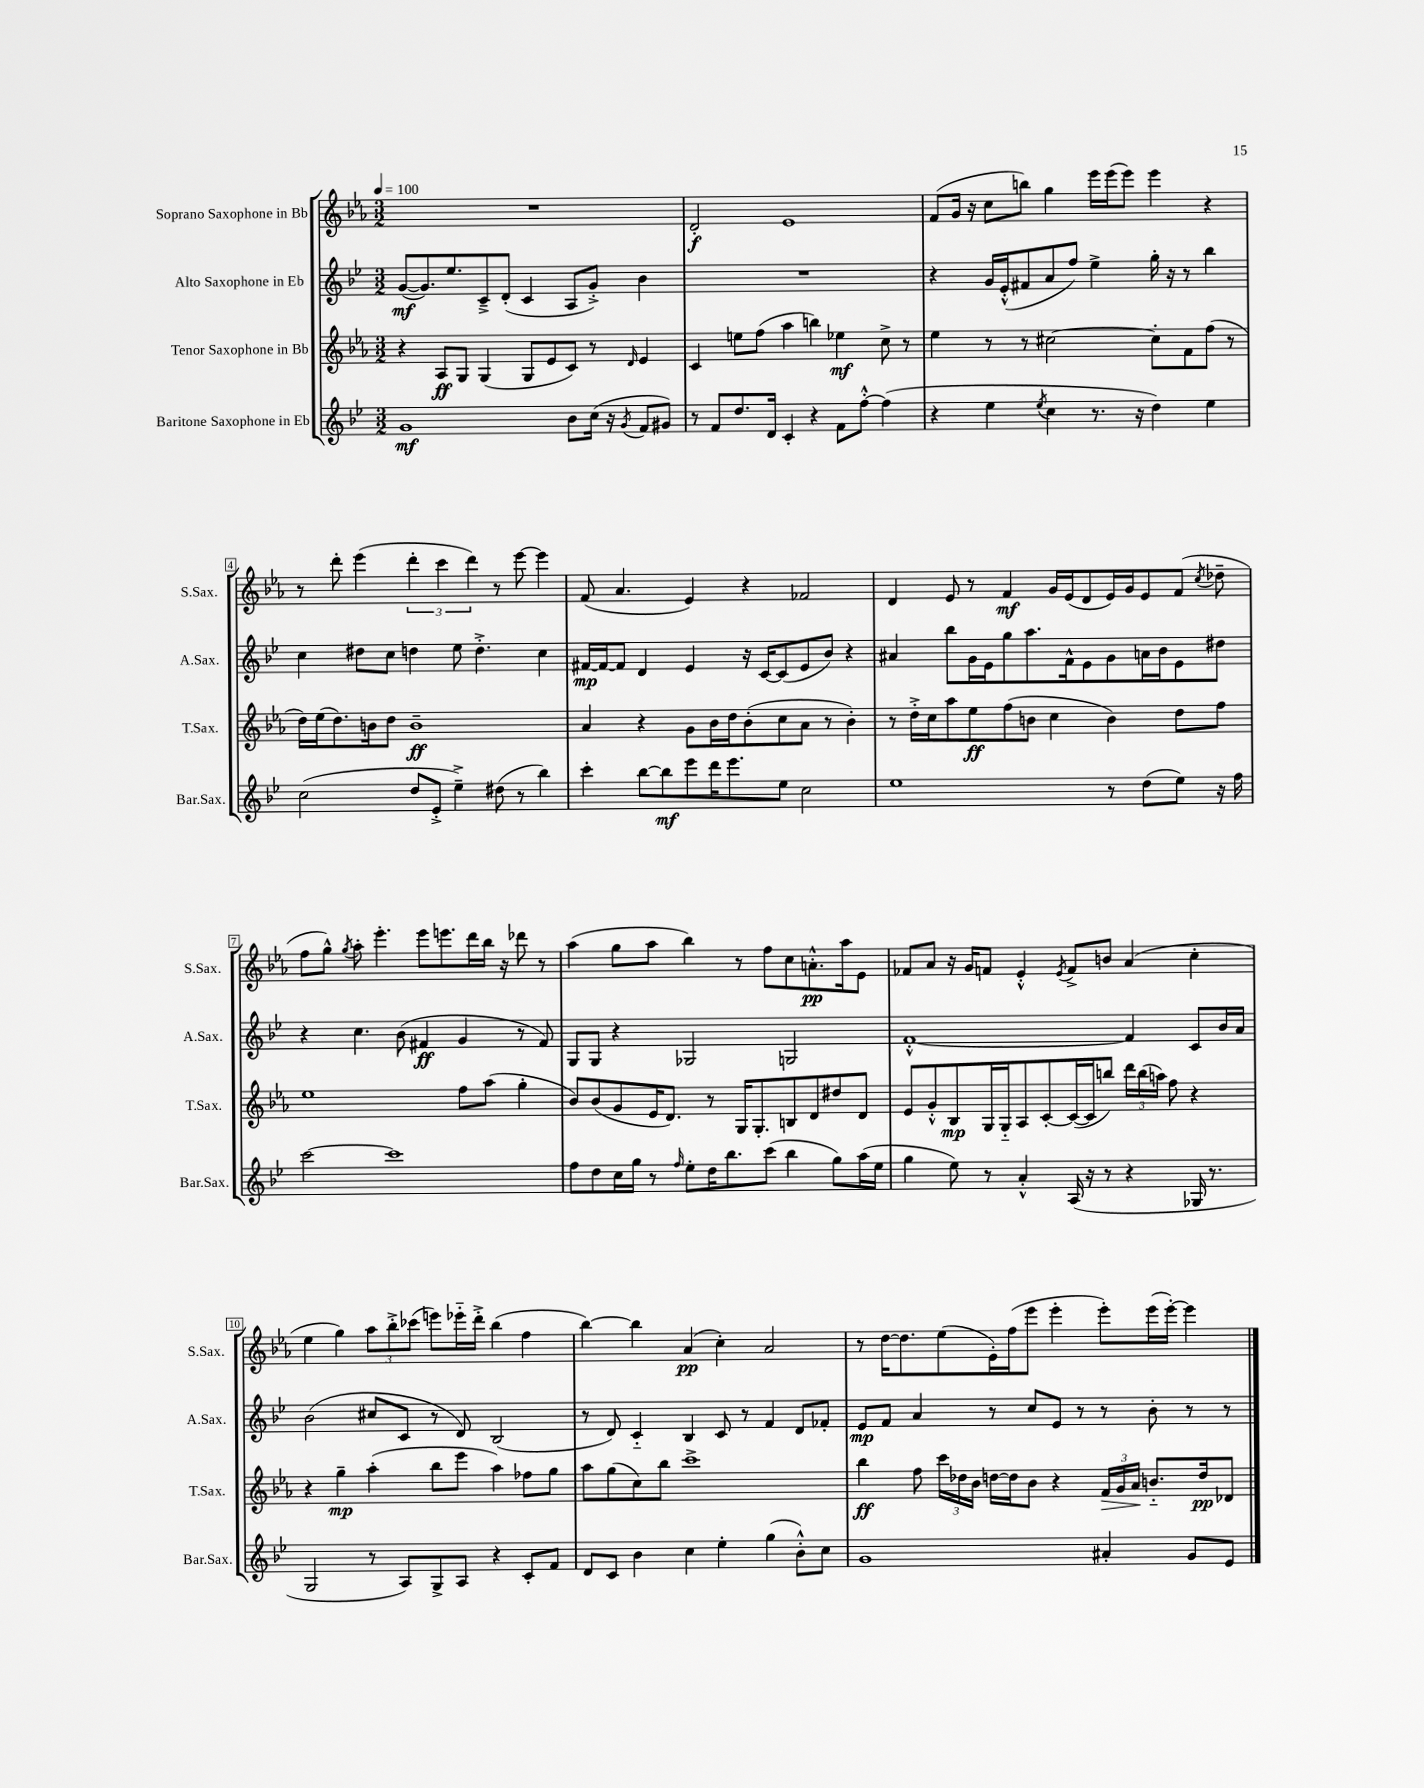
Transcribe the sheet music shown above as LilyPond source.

<<
\new StaffGroup <<
\new Staff = "s0" \with { instrumentName = "Soprano Saxophone in Bb" shortInstrumentName = "S.Sax." } {
    \clef treble \key ees \major \numericTimeSignature \time 3/2 \tempo 4 = 100
    \autoBeamOff R1. |
    d'2-.\f ees'1 |
    f'8[( g'16] r16 c''8[ b''8]) g''4 ees'''16[ ees'''16( ees'''8]) ees'''4 r4 |
    r8 d'''8-. ees'''4( \tuplet 3/2 { d'''4-. c'''4 d'''4) } r8 ees'''8~ ees'''4 |
    f'8( aes'4. ees'4) r4 fes'2 |
    d'4 ees'8 r8 f'4\mf g'16[ ees'16( d'8 ees'16) g'16 ees'8 f'8]( \acciaccatura { c''8 } des''8-- |
    f''8[ g''8]-^) \acciaccatura { g''8 } aes''8-. ees'''4.-. ees'''8[ e'''8. d'''16 bes''16] r16 des'''8 r8 |
    aes''4( g''8[ aes''8] bes''4) r8 f''8[ c''8 a'8.-.-^\pp aes''16 ees'8] |
    fes'8[ aes'8] r16 g'16[ f'8] ees'4-.-^ \acciaccatura { ees'8 } f'8[-> b'8] aes'4( c''4-. |
    ees''4 g''4) \tuplet 3/2 { aes''8[ bes''8-.-> ces'''8]( } e'''8[) ees'''16-_ d'''16]-.-> bes''4( f''4 |
    bes''4~) bes''4 aes'4\pp( c''4-.) aes'2 |
    r8 d''16[~ d''8. ees''8( ees'16-.) f''16( ees'''8] ees'''4-. ees'''8[-.) ees'''16( ees'''16]~-.) ees'''4 \bar "|." |
}
\new Staff = "s1" \with { instrumentName = "Alto Saxophone in Eb" shortInstrumentName = "A.Sax." } {
    \clef treble \key bes \major \numericTimeSignature \time 3/2
    \autoBeamOff g'8[~\mf( g'8.) ees''8. c'8---> d'8]-.( c'4 a8[ g'8]-.->) bes'4 |
    R1. |
    r4 g'16[ ees'16-.-^( fis'8 a'8 f''8]) ees''4-> g''16-. r16 r8 bes''4 |
    c''4 dis''8[ c''8] d''4 ees''8 d''4.-.-> c''4 |
    fis'16[~\mp fis'16~ fis'8] d'4 ees'4 r16 c'16[~ c'8( ees'8 bes'8]) r4 |
    ais'4 bes''8[ g'16 ees'16 g''8 a''8. f'16-^ ees'8 g'8 a'16 bes'16 ees'8 dis''8] |
    r4 c''4. bes'8( fis'4\ff g'4 r8 fis'8) |
    g8[ g8] r4 ges2 g2 |
    f'1~-.-^ f'4 c'8[ bes'16 a'16] |
    bes'2( cis''8[ c'8] r8 d'8) bes2( |
    r8 d'8) c'4-_ bes4 c'8 r8 f'4 d'8[ fes'8]-. |
    ees'8[\mp f'8] a'4 r8 c''8[ ees'8] r8 r8 bes'8-. r8 r8 \bar "|." |
}
\new Staff = "s2" \with { instrumentName = "Tenor Saxophone in Bb" shortInstrumentName = "T.Sax." } {
    \clef treble \key ees \major \numericTimeSignature \time 3/2
    \autoBeamOff r4 aes8[\ff g8] g4( g8[ ees'8 c'8]) r8 \grace { d'16 } ees'4 |
    c'4 e''8[ f''8]( aes''4 b''4) ees''4\mf c''8-> r8 |
    ees''4 r8 r8 cis''2~ cis''8[-. f'8 f''8]( r8 |
    d''16[) ees''16( d''8.) b'16 d''8] b'1--\ff |
    aes'4 r4 g'8[ bes'16 d''16 bes'8-.( c''8 aes'8] r8 bes'4-.) |
    r8 d''16[-.-> c''16 aes''8 ees''8\ff f''8( b'8] c''4 b'4) d''8[ f''8] |
    ees''1 f''8[ aes''8]( g''4-. |
    bes'8[) bes'8( g'8 ees'16 d'8.]) r8 g16[ g8.-. b8 d'8 dis''8 d'8] |
    ees'8[ g'8-.-^ bes8\mp g16 g16-_ aes8 c'8~-. c'16~( c'16 b''8]) \tuplet 3/2 { d'''16[ b''16( a''16]) } f''8 r4 |
    r4 g''4--\mp aes''4-.( bes''8[ ees'''8] aes''4) fes''8[ g''8] |
    aes''8[ g''8( c''8) bes''8] c'''1-> |
    bes''4\ff f''8 \tuplet 3/2 { c'''16[ des''16 bes'16] } d''16[~ d''16 bes'8] r4 \tuplet 3/2 { f'16[\> g'16 aes'16]\! } b'8.[-_ d''16\pp des'8] \bar "|." |
}
\new Staff = "s3" \with { instrumentName = "Baritone Saxophone in Eb" shortInstrumentName = "Bar.Sax." } {
    \clef treble \key bes \major \numericTimeSignature \time 3/2
    \autoBeamOff g'1\mf bes'8[ c''16]( r16 \acciaccatura { g'8 } f'8[ gis'8]) |
    r8 f'8[ d''8. d'16] c'4-. r4 f'8[ f''8]~-.-^ f''4( |
    r4 ees''4 \acciaccatura { ees''8 } c''4 r8. r16 d''4) ees''4 |
    c''2( d''8[ ees'8]-.-> ees''4--->) dis''8( r8 bes''4) |
    c'''4-. bes''8[~ bes''8\mf ees'''8 d'''16 ees'''8. ees''8] c''2 |
    ees''1 r8 d''8[( ees''8]) r16 f''16 |
    c'''2~ c'''1 |
    f''8[ d''8 c''16 g''16] r8 \grace { f''16 } ees''8[-. d''16 bes''8. c'''8]( bes''4 g''8[) a''16( ees''16] |
    g''4 ees''8) r8 a'4-.-^ a16( r16 r8 r4 ges16 r8. |
    g2 r8 a8[) g8-> a8] r4 c'8[-. f'8] |
    d'8[ c'8] bes'4 c''4 ees''4-. g''4( bes'8[-.-^) c''8] |
    g'1 ais'4-. g'8[ ees'8] \bar "|." |
}
>>
>>
\layout { \context { \Score \override BarNumber.stencil = #(make-stencil-boxer 0.1 0.3 ly:text-interface::print) } }
